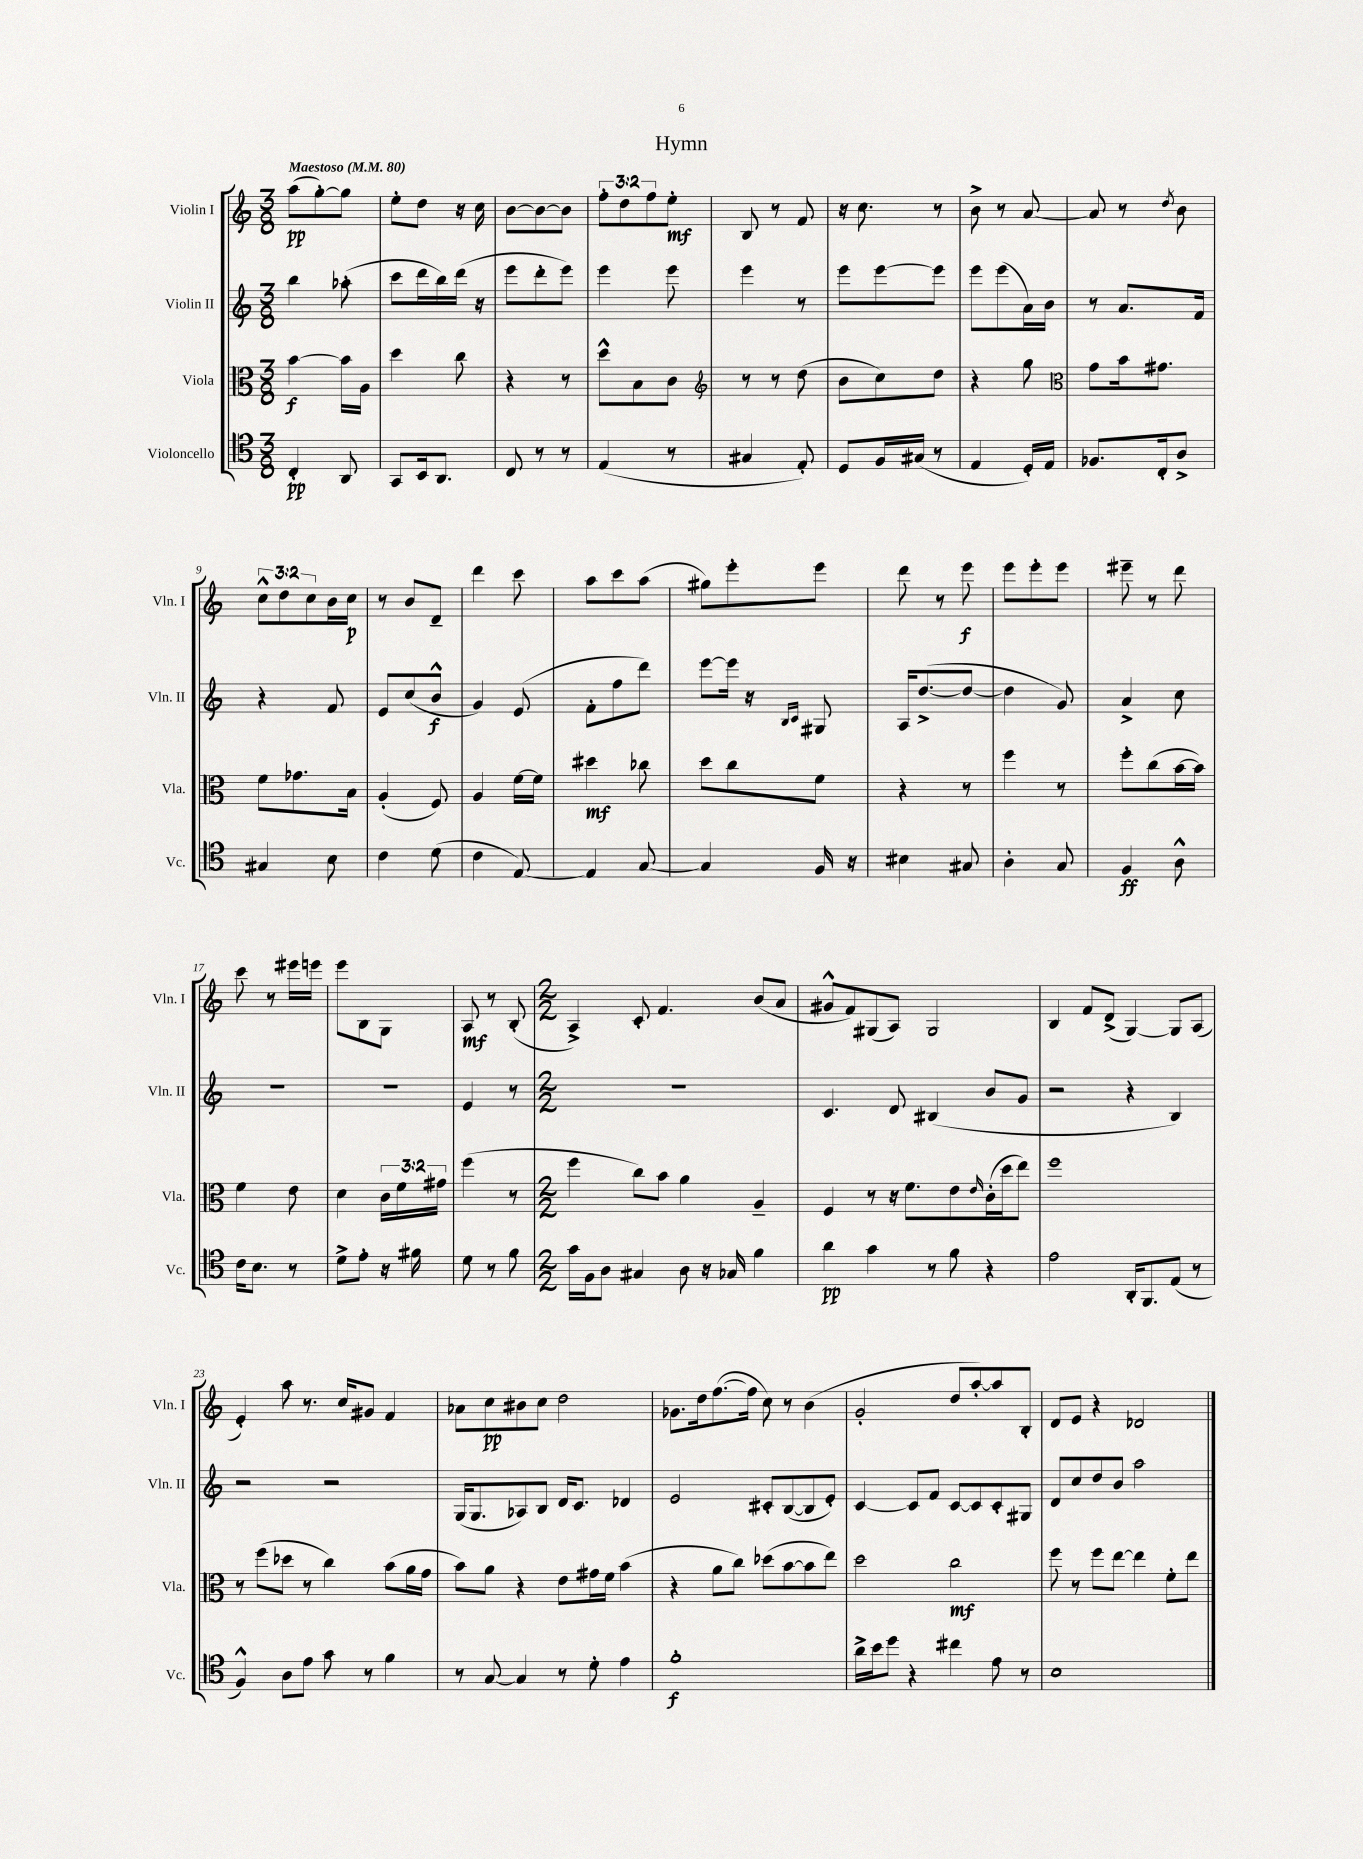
\header { title = "Hymn" }
<<
\new StaffGroup <<
\new Staff = "s0" \with { instrumentName = "Violin I" shortInstrumentName = "Vln. I" } {
    \clef treble \key c \major \numericTimeSignature \time 3/8 \override Staff.TupletNumber.text = #tuplet-number::calc-fraction-text \tempo "Maestoso" 4 = 80
    a''8\pp( g''8~-.) g''8 |
    e''8-. d''8 r16 c''16 |
    b'8~ b'8~ b'8 |
    \tuplet 3/2 { f''8-. d''8 f''8 } e''8-.\mf |
    b8 r8 f'8 |
    r16 c''8. r8 |
    b'8-> r8 a'8~ |
    a'8 r8 \acciaccatura { d''8 } b'8 |
    \tuplet 3/2 { c''8-^ d''8 c''8 } b'16 c''16\p |
    r8 b'8 d'8-- |
    d'''4 c'''8 |
    a''8 c'''8 a''8( |
    gis''8) e'''8-. e'''8 |
    d'''8 r8 e'''8\f |
    e'''8 e'''8-. e'''8 |
    eis'''8-- r8 d'''8 |
    c'''8 r8 eis'''16 e'''16 |
    e'''8 b8 g8 |
    a8\mf r8 b8-.( |
    \numericTimeSignature \time 2/2 a4->) c'8-. f'4. b'8( a'8 |
    gis'8-^ f'8) gis8( a8) gis2 |
    b4 f'8 d'8->( g4~) g8 a8( |
    e'4-.) a''8 r8. c''16 gis'8 f'4 |
    aes'8 c''8\pp bis'8 c''8 d''2 |
    ges'8. d''16 f''8.~( f''16 c''8) r8 b'4( |
    g'2-. d''8 a''8~-.) a''8 b8-. |
    d'8 e'8 r4 des'2 \bar "|." |
}
\new Staff = "s1" \with { instrumentName = "Violin II" shortInstrumentName = "Vln. II" } {
    \clef treble \key c \major \numericTimeSignature \time 3/8
    b''4 aes''8-.( |
    c'''8 d'''16 b''16) d'''16( r16 |
    e'''8 d'''8-. e'''8) |
    e'''4 e'''8 |
    e'''4 r8 |
    e'''8 e'''8~ e'''8 |
    e'''8 e'''8( a'16) b'16 |
    r8 a'8. f'16 |
    r4 f'8 |
    e'8 c''8( b'8-^\f |
    g'4) e'8( |
    f'8-. f''8 d'''8) |
    e'''8~ e'''16 r16 \grace { b16 c'16 } gis8 |
    a16 d''8.~->( d''8~ |
    d''4 g'8) |
    a'4-> c''8 |
    r4. |
    R4. |
    e'4 r8 |
    \numericTimeSignature \time 2/2 r1 |
    c'4. d'8 bis4( b'8 g'8 |
    r2 r4 b4) |
    r2 r2 |
    g16( g8. aes8) b8 d'16 c'8. des'4 |
    e'2 cis'8-. b8~( b8 e'8-.) |
    c'4~ c'8 f'8 c'8~ c'8 c'8-. gis8 |
    d'8 c''8 d''8 b'8 a''2 \bar "|." |
}
\new Staff = "s2" \with { instrumentName = "Viola" shortInstrumentName = "Vla." } {
    \clef alto \key c \major \numericTimeSignature \time 3/8 \override Staff.TupletNumber.text = #tuplet-number::calc-fraction-text
    b'4~\f b'16 a16 |
    d''4 c''8 |
    r4 r8 |
    d''8-^ b8 c'8 |
    \clef treble r8 r8 d''8( |
    b'8 c''8) d''8 |
    r4 g''8 |
    \clef alto g'8 b'16 gis'8. |
    f'8 ges'8. b16 |
    a4-.( f8) |
    a4 f'16~ f'16 |
    dis''4\mf ces''8 |
    d''8 c''8 f'8 |
    r4 r8 |
    f''4 r8 |
    f''8-. c''8( b'16~ b'16) |
    f'4 e'8 |
    d'4 \tuplet 3/2 { c'16 f'16 gis'16 } |
    f''4( r8 |
    \numericTimeSignature \time 2/2 f''4 c''8) b'8 a'4 a4-- |
    f4 r8 r16 f'8. e'8 \grace { e'16 } c'16-.( d''16 e''8) |
    f''1 |
    r8 f''8( des''8 r8 c''4) b'8( a'16 g'16 |
    b'8) a'8 r4 e'8 gis'16 f'16 b'4( |
    r4 a'8 c''8) des''8( b'8~ b'8 e''8) |
    d''2 c''2\mf |
    f''8 r8 f''8 e''8~ e''4 f'8-. e''8 \bar "|." |
}
\new Staff = "s3" \with { instrumentName = "Violoncello" shortInstrumentName = "Vc." } {
    \clef tenor \key c \major \numericTimeSignature \time 3/8
    c4-.\pp a,8 |
    g,8 b,16 a,8. |
    c8 r8 r8 |
    e4( r8 |
    gis4 e8-.) |
    d8 f16 gis16( r8 |
    e4 d16-.) e16 |
    fes8. c16-. a8-> |
    gis4 b8 |
    c'4 d'8( |
    c'4 e8~) |
    e4 g8~ |
    g4 f16 r16 |
    bis4 gis8 |
    a4-. g8 |
    f4\ff a8-^ |
    c'16 b8. r8 |
    d'8-> e'8-. r16 fis'16 |
    d'8 r8 f'8 |
    \numericTimeSignature \time 2/2 g'16 f16 a8 gis4 a8 r16 ges16 f'4 |
    a'4\pp g'4 r8 f'8 r4 |
    e'2 a,16-. f,8. e8( r8 |
    f4-^) a8 e'8 g'8 r8 f'4 |
    r8 g8~ g4 r8 d'8-. e'4 |
    f'1-.\f |
    a'16-> b'16 d''8 r4 cis''4 e'8 r8 |
    b1 \bar "|." |
}
>>
>>
